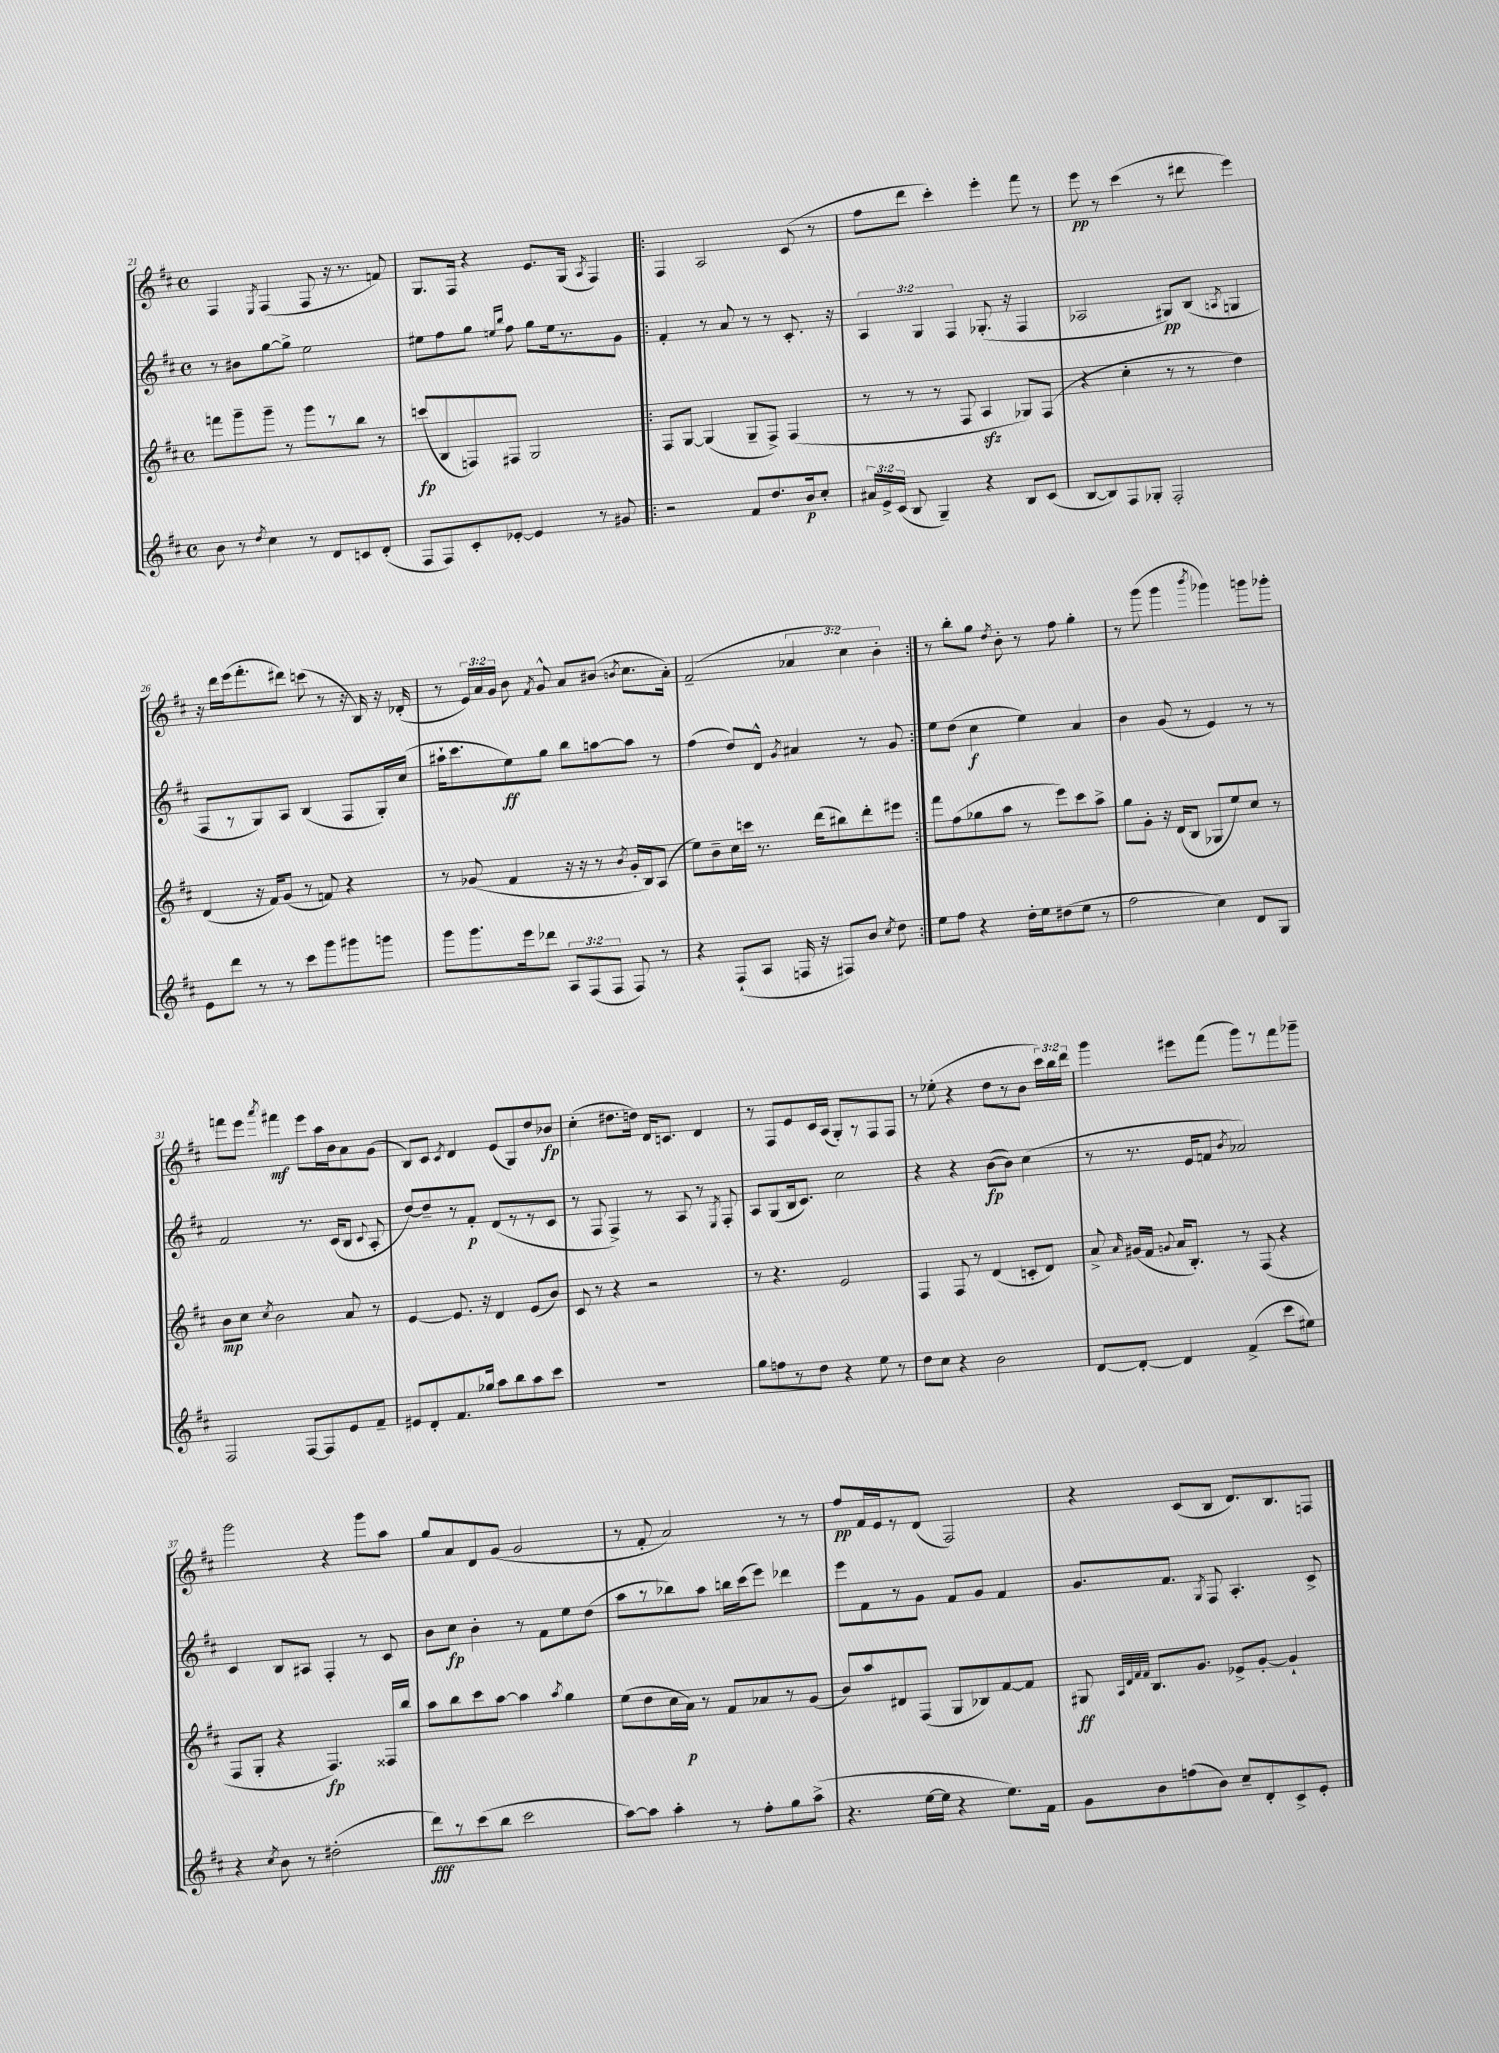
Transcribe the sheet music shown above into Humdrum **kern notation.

**kern	**kern	**kern	**kern
*staff4	*staff3	*staff2	*staff1
*clefG2	*clefG2	*clefG2	*clefG2
*k[f#c#]	*k[f#c#]	*k[f#c#]	*k[f#c#]
*M4/4	*M4/4	*M4/4	*M4/4
*met(c)	*met(c)	*met(c)	*met(c)
8b	8fff	8r	4F#
8r	8ggg~	8b#	.
8qdd	.	.	8qE
4cc#	8ggg~	[8gg	(4F#
.	8r	8gg^]	.
8r	8ggg	2ee	8F#
8d	8r	.	16r
.	.	.	8.r
8c	8bb	.	.
(8d'	8r	.	8f)
=	=	=	=
8F#	(8ccc	8ee#	8.G
8F#)	8B	8ff#	.
.	.	.	16F#
8c#'	8F)	8gg	4r
.	.	16qqee	.
.	.	16qqbb	.
[8e-'	8F#	8ff#	.
4e-]	2G	8gg	8.e
.	.	16ee	.
.	.	8.r	(16G
.	.	.	8qA
8r	.	.	4F#)
8g#	.	8g	.
=!|:	=!|:	=!|:	=!|:
2r	8F#	4f#'	4F#
.	[8G	.	.
.	(4G]	8r	2A
.	.	8a	.
8f#	8G~	8r	.
8.dd	8F#^)	8r	.
.	(4F#	8.c#'	(8c#
16b	.	.	.
8cc#'	.	.	8r
.	.	16r	.
=	=	=	=
24a#	8r	6A	8ff#
24e^	.	.	.
(24c#	.	.	.
8B	8r	.	8ddd
.	.	6G	.
4G~)	8r	.	4ccc#')
.	.	6F#	.
.	8F#	.	.
4r	4A	(8.G-'	4eee'
.	.	16r	.
8B	8G-)	4F#	8fff#
(8c#	(8F#	.	8r
=	=	=	=
[8B	4r	2A-	8eee
8B])	.	.	8r
8F#	4cc#'	.	(4ccc#
8G-'	.	.	.
2F#'	8r	8G#)	8r
.	8r	(8B	8ddd#
.	.	8qA	.
.	4dd)	4G	4eee)
=	=	=	=
8e	(4d	8F#	16r
.	.	.	16ddd
8ddd	.	8r	(16eee
.	.	.	8.fff#'
8r	16r	8G)	.
.	16f#)	.	.
8r	(8g	8A	8ddd#)
8ccc#	8r	(4B	(8ccc
8ggg	8f)	.	8r
8ggg#	4r	8F#	16r
.	.	.	16B)
8ggg	.	16G')	16r
.	.	(16cc#	(16d-'
=	=	=	=
8ggg	8r	16aa#`	8r
.	.	8.ccc#	.
8.ggg	(8g-	.	24e)
.	.	.	24a
.	.	.	24g
.	4f#	8ee)	8b
16eee	.	.	.
.	.	.	8qf#
8ddd-	.	8gg	8g^^
12A	16r	8bb	8a
.	16r	.	.
(12F#	.	.	.
.	8r	[8aa	(8b#
12F#	.	.	.
.	8qb	.	8qb
8F#)	16g-'	8aa]	8.cc#
.	16B)	.	.
8r	(8A	8r	.
.	.	.	16a')
=	=	=	=
4r	8ee)	(4ff#	(2f#~
.	8b~	.	.
(8F#`	16cc#	8dd)	.
.	16ccc	.	.
8A	8.r	8d^^	.
.	.	8qg	.
16F	.	4a#	6a-
16r	(16ddd	.	.
8F#)	8bb#)	.	.
.	.	.	6cc#)
8b	8ddd'	8r	.
.	.	.	6b'
8qcc#	.	.	.
8dd	8eee#	8g	.
=:|!	=:|!	=:|!	=:|!
8ee	8fff#	8ee	8r
8ff#	(8ff#	(8dd	8bb'
4r	8gg-	4cc#	8gg
.	.	.	8qdd
.	8aa	.	8b'
16dd'	8r	4ee)	8r
16ee	.	.	.
(8dd#	8eee)	.	8ff#
8ee	8ccc#	4a	4gg'
8r	8aa^	.	.
=	=	=	=
2ff#	8gg	4b	8r
.	8g'	.	(8ggg
.	16r	(8g	4ggg
.	(16d	.	.
.	8B	8r	.
.	.	.	8qbbb
4cc#)	8G-	4e)	4ggg-)
.	8ee)	.	.
8d	8cc#	8r	8ggg
8G	8r	8r	8ggg-'
=	=	=	=
2F#	8b	2f#	8fff
.	8cc#	.	8eee
.	8qcc#	.	8qaaa
.	2b	.	4fff#
[8F#	.	8.r	8eee
8F#]	.	.	16aa
.	.	(16c#	16b
8e	8a	8B	8a
.	.	8qqc#	.
8f#~	8r	8A'	(8g
=	=	=	=
8e#	[4e	[8dd)	8B)
8d'	.	8dd~]	8c#
.	.	.	8qc#
8.f#	8.e]	8r	4d
.	.	8f#'	.
16gg-	16r	.	.
8aa	4d	(8d	(8e
8bb	.	8r	8G)
8aa	(8e	8r	8dd
8ccc#	8b)	8c#	8b-
=	=	=	=
1r	8c#	8r	(4cc#'
.	8r	8F#	.
.	4r	4F#^)	8.dd#
.	.	.	16dd)
.	2r	8r	16d
.	.	.	8.c
.	.	8A	.
.	.	8r	4d
.	.	8qE	.
.	.	8F#'	.
=	=	=	=
8gg	8r	8A	8r
8ff	4.r	(8G	8F#
8r	.	16B	8e
.	.	8.c#)	.
8dd	.	.	16c#
.	.	.	(16A
4r	2e	2cc#	8G')
.	.	.	8r
8ee	.	.	8F#
8r	.	.	8F#
=	=	=	=
8dd	4F#	4r	8r
8cc#	.	.	(8ee-'
4r	8F#	4r	4r
.	8r	.	.
2b	(4d	([8b	8dd
.	.	8b])	8r
.	8c'	(4cc#	8b
.	8d)	.	24ccc#)
.	.	.	24bb
.	.	.	24ddd
=	=	=	=
[8d	8a^	8r	4ggg
.	16qqa	.	.
8d'_	(16g#	8.r	.
.	16f#	.	.
.	8qqg	.	.
4d]	16a	.	8eee#
.	8.B')	16e	.
.	.	8f	(8fff#
.	.	8qb	.
(4f#^	8r	2a-)	8ggg)
.	(8F#	.	8r
8ccc#	4r	.	8fff#
8ee#)	.	.	8ggg-~
=	=	=	=
4r	8F#	4c#	2ggg
.	8G'	.	.
8qcc#	.	.	.
8b	4r	8B	.
8r	.	8A#	.
(2dd#'	4.F#)	4F#'	4r
.	.	8r	8ggg
.	16F##	8c#	8aa
.	16bb	.	.
=	=	=	=
8ddd)	8aa	8b	8gg
8r	8bb	8cc#	8a
(8ccc#	8ccc#	4b'	8d
8bb	[8aa	.	(8g
2ccc#	4aa]	8r	2g
.	.	8f#	.
.	8qaa	.	.
.	4gg	8ee	.
.	.	(8dd	.
=	=	=	=
[8aa)	(8ee	8aa	8r
8aa]	8dd	8r	8f#'
4aa'	16cc#	8bb-)	2a)
.	16a)	.	.
.	8r	8aa	.
8r	8f#	16bb	.
.	.	(16ccc#	.
8ff#'	8a-	8eee)	.
8gg	8r	4ddd-	8r
(8aa^	(8g	.	8r
=	=	=	=
4.r	8b)	8eee	8ff#
.	8aa	8f#	16f#
.	.	.	16e
.	8d#	8r	8r
[16ee	(8F#	8g	(8d
16ee]	.	.	.
4r	8G	8f#	2F#)
.	8B-)	8g	.
8.ee)	[8f#	4f#	.
.	8f#]	.	.
16f#	.	.	.
=	=	=	=
8g	8G#	8.g	4r
.	32qqA	.	.
.	32qqd	.	.
.	32qqf#	.	.
.	32qqf#	.	.
8b	8.B	.	.
.	.	8.f#	.
(8ff	.	.	(8c#
.	8.g	.	.
.	.	8qG	.
8b)	.	8F#	8B
8cc#~	8e-^	4.A'	8.d)
8d'	[8g'	.	.
.	.	.	8.B
8c#^	4g`]	.	.
8e'	.	8c#^	8F
==	==	==	==
*-	*-	*-	*-
